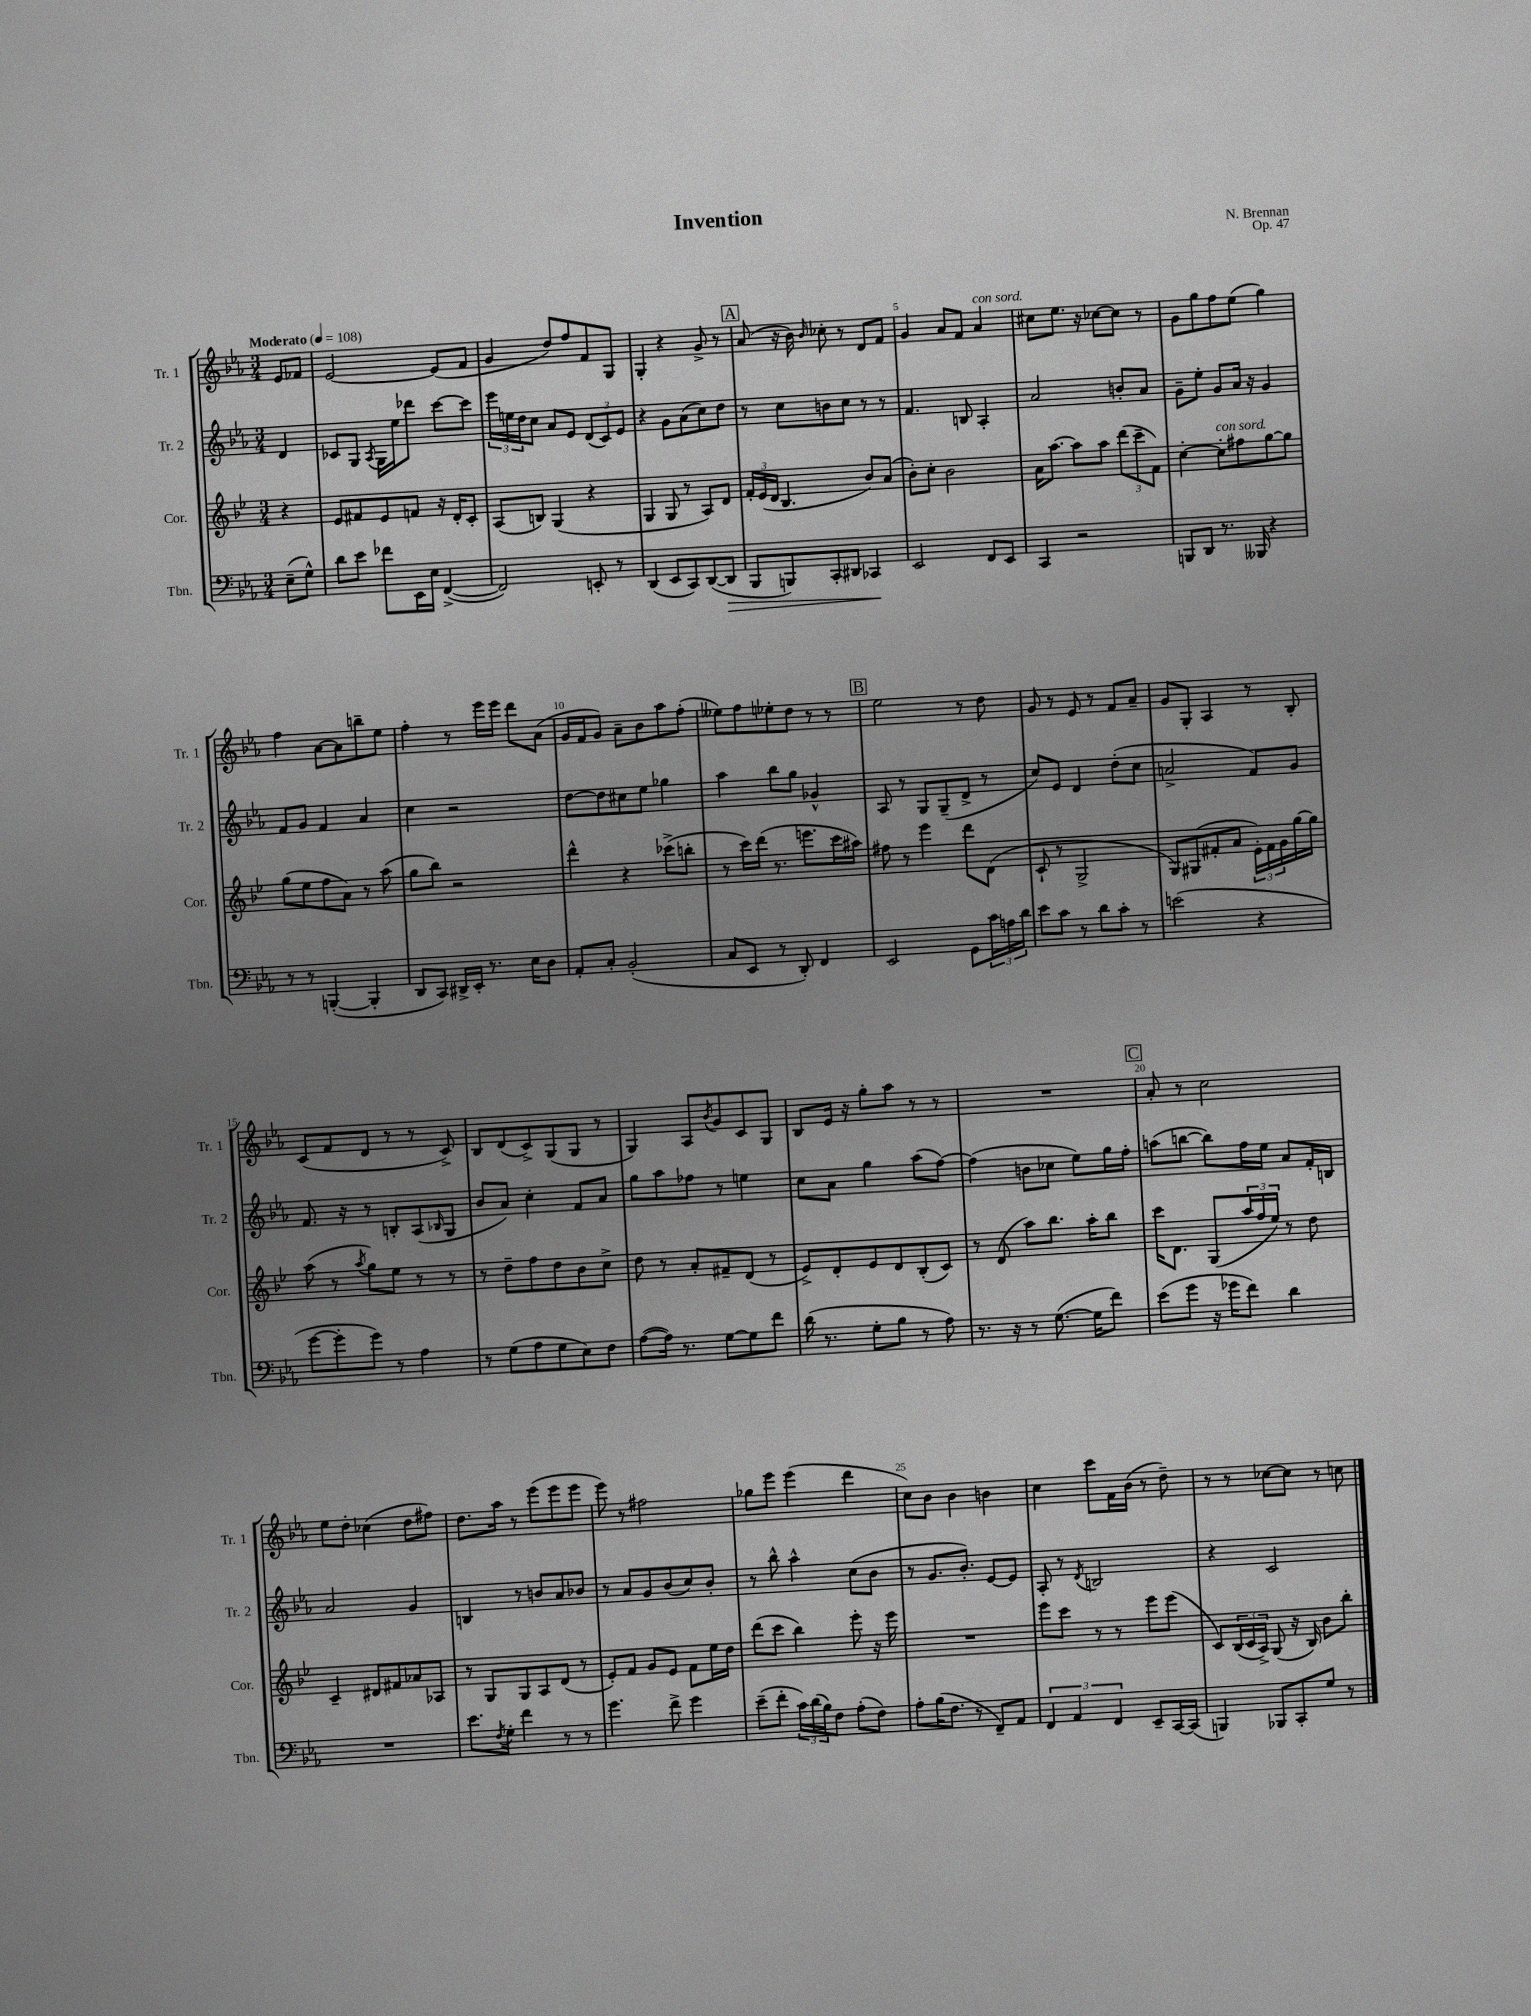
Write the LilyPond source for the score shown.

\header { title = "Invention" composer = "N. Brennan" opus = "Op. 47" }
<<
\new StaffGroup <<
\new Staff = "s0" \with { instrumentName = "Tr. 1" shortInstrumentName = "Tr. 1" } {
    \clef treble \key ees \major \numericTimeSignature \time 3/4 \partial 4 \tempo "Moderato" 4 = 108
    ees'8 fes'8 |
    ees'2~ ees'8( f'8 |
    g'4 d''8) f''8 f'8 g8 |
    g4-. r4 g'8-> r8 |
    \mark \markup { \box "A" } aes'8( r16 bes'16) \grace { bes'16 } ces''8-. r8 d'8 f'8 |
    g'4 aes'8 f'8 aes'4^\markup { \italic "con sord." } |
    cis''8 ees''8. r16 ces''8~ ces''8 r8 |
    g'8 g''8 f''8 ees''8( g''4) |
    f''4 aes'8~ aes'8 b''8-- ees''8 |
    f''4-. r8 ees'''16 ees'''16 d'''8 aes'8( |
    g'16 f'16 g'8) aes'8-- bes'8 aes''8 f''8-.( |
    eeses''8) f''8 ees''8-. d''8 r8 r8 |
    \mark \markup { \box "B" } ees''2 r8 d''8 |
    g'8 r8 ees'8 r8 f'8 aes'8-- |
    g'8 g8-. aes4 r8 bes8-. |
    c'8( f'8 d'8 r8 r8 c'8->) |
    bes8 d'8( c'8->) g8( g8 r8 |
    g4) aes8 \acciaccatura { bes'8 } g'8 c'8 g8 |
    bes8 ees'16 r16 g''8-. aes''8 r8 r8 |
    R2. |
    \mark \markup { \box "C" } aes'8-. r8 c''2 |
    ees''8 d''8-. ces''4( d''8 fis''8) |
    d''8. aes''16 r8 ees'''8( ees'''8 ees'''8 |
    ees'''8) r8 fis''2 |
    ges''8 ees'''8 ees'''4( d'''4 |
    c''8) bes'8 bes'4 b'4 |
    c''4 c'''8 f'16 bes'16( r8 d''8--) |
    r8 r8 ces''8~ ces''8 r8 c''8 \bar "|." |
}
\new Staff = "s1" \with { instrumentName = "Tr. 2" shortInstrumentName = "Tr. 2" } {
    \clef treble \key ees \major \numericTimeSignature \time 3/4 \partial 4
    d'4 |
    ces'8 g8 \acciaccatura { aes8 } g16 ees''16 des'''8 c'''8~ c'''8 |
    \tuplet 3/2 { ees'''16 e''16 d''16 } c''8 aes'8 ees'8 \tuplet 3/2 { d'8( c'8) ees'8 } |
    r4 g'8 aes'8( c''8) d''8 |
    \mark \markup { \box "A" } r8 c''8 b'8 c''8 r8 r8 |
    f'4. b8 aes4-. |
    aes'2 b'8-. aes'8 |
    g'8-- ees''8-. g'8 aes'16 r16 g'4 |
    f'8 g'8 f'4 aes'4 |
    c''4 r2 |
    d''8~ d''8 cis''8 ees''8 ges''4 |
    aes''4 bes''8 g''8 ges'4-^ |
    \mark \markup { \box "B" } aes8 r8 g8 g8--( d'8-> r8 |
    c''8) ees'8 d'4 d''8-.( c''8 |
    a'2-> f'8) g'8 |
    f'8. r16 r8 b8-. aes8( \grace { bes16 } g8 |
    bes'8 aes'8) c''4-. f'8 aes'8 |
    g''8 aes''8 fes''8 r8 e''4 |
    c''8 aes'8 g''4 aes''8( f''8~) |
    f''4( b'8 ces''8 ees''8) g''16 f''16-. |
    \mark \markup { \box "C" } a''8( b''8~ b''8) f''16 ees''16 aes'8 f'16-. b16 |
    aes'2 g'4 |
    b4 r8 b'8 aes'8 bes'8 |
    r8 aes'8 g'8 bes'8( c''8) bes'8-. |
    r8 bes''8-^ aes''4-^ c''8( bes'8 |
    r8 g'8. bes'8.-.) ees'8~ ees'8 |
    aes8-. r8 \acciaccatura { d'8 } b2 |
    r4 c'2 \bar "|." |
}
\new Staff = "s2" \with { instrumentName = "Cor." shortInstrumentName = "Cor." } {
    \clef treble \key bes \major \numericTimeSignature \time 3/4 \partial 4
    r4 |
    ees'8 fis'8 ees'8 f'8 r16 d'16-. c'8-. |
    a8( b8) g4( r4 |
    g4 g8 r8 a8) d'8 |
    \mark \markup { \box "A" } \tuplet 3/2 { f'16-. ees'16( d'16 } bes4. bes'8) a'8( |
    bes'8-.) c''8-. bes'2 |
    a'16 a''8.~ a''8 a''8 \tuplet 3/2 { d'''8( c'''8-- f'8) } |
    c''4~-. c''8-.^\markup { \italic "con sord." } fis''8 g''8~ g''8 |
    g''8( ees''8 f''8 a'8) r8 a''8( |
    g''8 bes''8) r2 |
    d'''4-^ r4 ces'''8->( b''8-. |
    r8 c'''16) d'''16( r8. e'''8. c'''16 ais''16) |
    \mark \markup { \box "B" } fis''8 r8 ees'''4 d'''8 d'8( |
    c'8-! r8 g2-> |
    g8) gis8( fis'8-. a'8 \tuplet 3/2 { ees'16-.) fis'16 g'16 } g''16~ g''16 |
    a''8( r8 \acciaccatura { a''8 } g''8) ees''8 r8 r8 |
    r8 d''8-- f''8 d''8 bes'8 c''8-> |
    d''8 r8 a'8-. fis'8-- d'8( r8 |
    ees'8->) d'8-. ees'8 d'8 bes8-.( c'8) |
    r8 d'8( a''8) bes''8. a''16-. bes''8 |
    \mark \markup { \box "C" } c'''16 d'8. g8( \tuplet 3/2 { a''16 f''16 ees''16) } r8 d''8 |
    c'4-- dis'8 fis'8 aes'8 aes8 |
    r8 g8 g8 a8 d'8( r8 |
    ees'8-.) f'8 g'8 ees'8 f'8 ees''16 d''16 |
    d'''8( c'''8 bes''4) ees'''8-. r16 ees'''16 |
    R2. |
    ees'''8 c'''8 r8 r8 ees'''8 ees'''8( |
    c'8) \tuplet 3/2 { bes16( c'16 a16->) } g8( r16 bes16) bes'8 bes''8-. \bar "|." |
}
\new Staff = "s3" \with { instrumentName = "Tbn." shortInstrumentName = "Tbn." } {
    \clef bass \key ees \major \numericTimeSignature \time 3/4 \partial 4
    ees8--( g8-^) |
    d'8 ees'8 fes'8 ees,16 ees16 f,4~->( |
    f,2) e,8-. r8 |
    d,4( ees,8 c,8) d,8~( d,8\> |
    \mark \markup { \box "A" } bes,,8 b,,8) c,8-. dis,8 ces,4\! |
    ees,2 f,8 ees,8 |
    c,4 r2 |
    b,,8 d,8 r8. beses,,16 r4 |
    r8 r8 b,,4~-.( b,,4-. |
    d,8 c,8) dis,16-> ees,16-. r8. ees16 d8 |
    aes,8-. c8-. bes,2-.( |
    c8 ees,8 r8 d,8-.) f,4 |
    \mark \markup { \box "B" } ees,2 g,8 \tuplet 3/2 { c'16 a16 d'16 } |
    ees'8 c'8 r8 d'8 c'8-. r8 |
    e'2( r4 |
    g'8~ g'8-. g'8) r8 aes4 |
    r8 g8( aes8 g8 ees8) f8 |
    aes8~( aes16) r8. g8~ g8 f'8 |
    d'16( r8. g8-. bes8 r8 aes8) |
    r8. r16 r8 g8.~( g16 f'8) |
    \mark \markup { \box "C" } ees'8( g'8 r16 ges'16 f'8) d'4 |
    R2. |
    ees'8. \acciaccatura { f8 } g16-. f'4 r8 r8 |
    g'4. f'8-> g'4 |
    ees'8--( f'8-. \tuplet 3/2 { c'16) d'16( bes16) } f8 aes8-.( f8) |
    aes8-. bes16( f8. r8 f,8--) aes,8 |
    \tuplet 3/2 { f,4 aes,4 f,4 } ees,8-- c,16~ c,16( |
    b,,4) bes,,8 c,8-. g8 r8 \bar "|." |
}
>>
>>
\layout { \context { \Score \override BarNumber.break-visibility = ##(#f #t #t) barNumberVisibility = #(every-nth-bar-number-visible 5) } }
